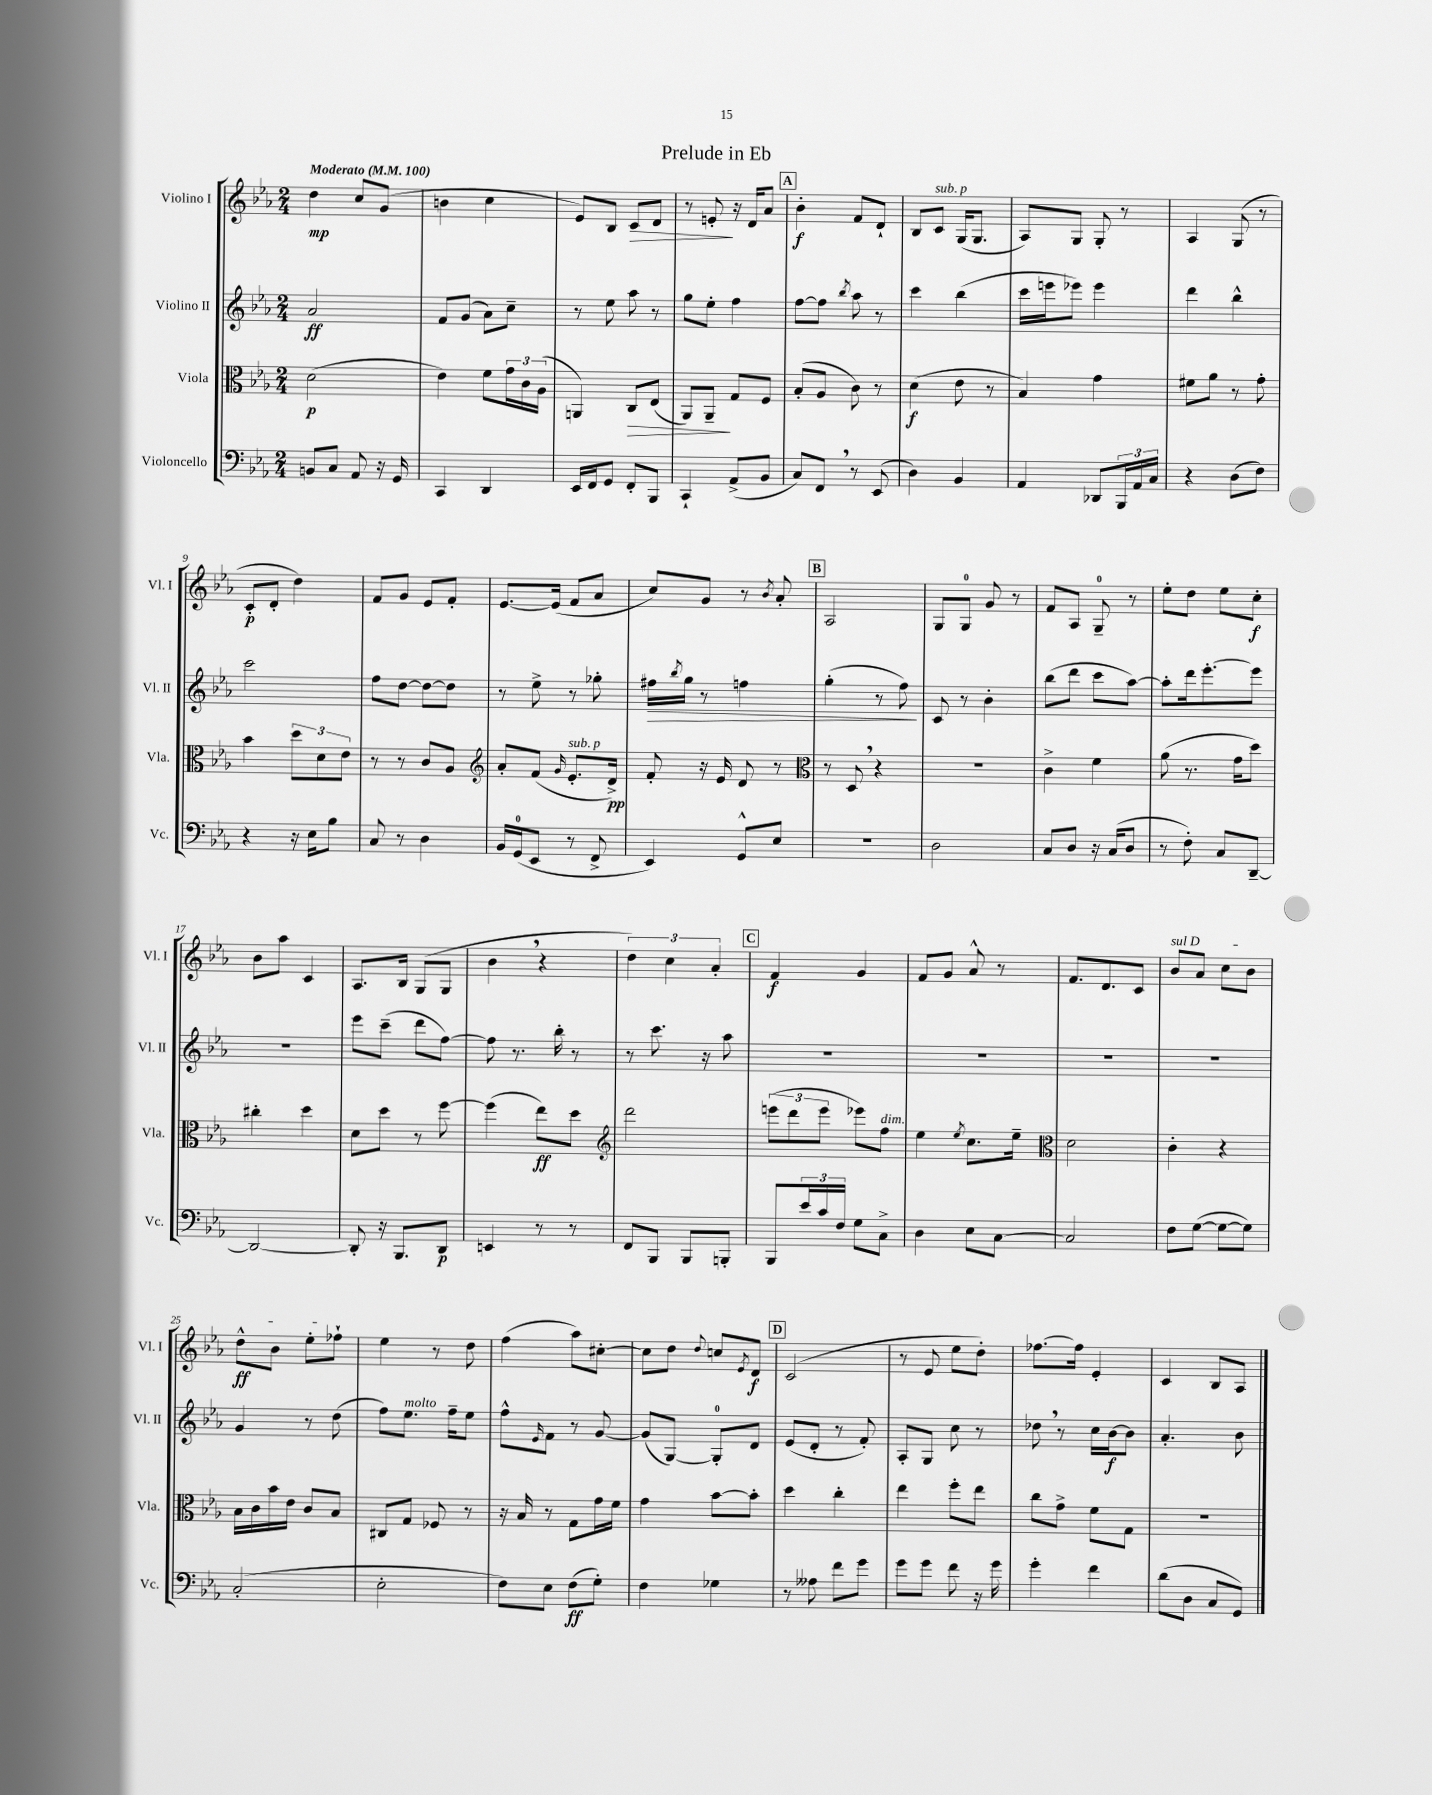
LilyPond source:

\header { title = "Prelude in Eb" }
<<
\new StaffGroup <<
\new Staff = "s0" \with { instrumentName = "Violino I" shortInstrumentName = "Vl. I" } {
    \clef treble \key ees \major \numericTimeSignature \time 2/4 \tempo "Moderato" 4 = 100
    d''4\mp c''8 g'8( |
    b'4 c''4 |
    ees'8) bes8 c'8\> d'8 |
    r8 e'8-.\! r16 d'16 aes'8 |
    \mark \markup { \box "A" } bes'4-.\f f'8 d'8-! |
    bes8 c'8^\markup { \italic "sub. p" } g16( g8. |
    aes8) g8 g8-. r8 |
    aes4 g8( r8 |
    c'8-.\p d'8-. d''4) |
    f'8 g'8 ees'8 f'8-. |
    ees'8.~ ees'16( f'8 aes'8 |
    c''8) g'8 r8 \acciaccatura { bes'8 } aes'8-. |
    \mark \markup { \box "B" } aes2 |
    g8 g8-0 g'8 r8 |
    f'8 aes8 g8-0-- r8 |
    ees''8-. d''8 ees''8 c''8-.\f |
    bes'8 aes''8 c'4 |
    aes8. bes16 g8( g8 |
    bes'4 \breathe r4 |
    \tuplet 3/2 { d''4) c''4 aes'4-. } |
    \mark \markup { \box "C" } f'4\f g'4 |
    f'8 g'8 aes'8-^ r8 |
    f'8. d'8. c'8 |
    \once \override TextSpanner.bound-details.left.text = \markup { \italic "sul D" } bes'8\startTextSpan aes'8 c''8 bes'8 |
    d''8-^\ff bes'8 ees''8-. fes''8-!\stopTextSpan |
    ees''4 r8 d''8 |
    f''4( aes''8) cis''8~-. |
    cis''8 d''8 \appoggiatura { d''8 } c''8 \acciaccatura { ees'8 } d'8\f |
    \mark \markup { \box "D" } c'2( |
    r8 ees'8 ees''8 d''8-.) |
    fes''8.~ fes''16 ees'4-. |
    c'4 bes8 aes8 \bar "|." |
}
\new Staff = "s1" \with { instrumentName = "Violino II" shortInstrumentName = "Vl. II" } {
    \clef treble \key ees \major \numericTimeSignature \time 2/4
    aes'2\ff |
    f'8 g'8( aes'8) c''8-- |
    r8 ees''8 aes''8 r8 |
    g''8 ees''8-. f''4 |
    \mark \markup { \box "A" } f''8~ f''8 \acciaccatura { bes''8 } aes''8 r8 |
    c'''4 bes''4( |
    c'''16 e'''16 ees'''8) ees'''4 |
    d'''4 bes''4-^ |
    c'''2 |
    f''8 d''8~ d''8~ d''8 |
    r8 ees''8-> r8 ges''8-. |
    fis''16\> \acciaccatura { bes''8 } g''16 r8 f''4 |
    \mark \markup { \box "B" } g''4-.( r8 f''8\!) |
    c'8 r8 bes'4-. |
    bes''8( d'''8 c'''8 aes''8~) |
    aes''8-. d'''16 ees'''8.~-. ees'''8 |
    R2 |
    ees'''8 c'''8--( d'''8 f''8~) |
    f''8 r8. bes''16-. r8 |
    r8 c'''8. r16 aes''8 |
    \mark \markup { \box "C" } R2 |
    R2 |
    R2 |
    R2 |
    g'4 r8 d''8( |
    f''8) ees''8.^\markup { \italic "molto" } f''16-- ees''8 |
    f''8-^ \grace { ees'16 } f'8 r8 g'8~ |
    g'8( g8~) g8-0-. d'8 |
    \mark \markup { \box "D" } ees'8( d'8-. r8 f'8-.) |
    aes8-. g8 c''8 r8 |
    des''8 \breathe r8 c''16 bes'16~\f bes'8 |
    aes'4.-. bes'8 \bar "|." |
}
\new Staff = "s2" \with { instrumentName = "Viola" shortInstrumentName = "Vla." } {
    \clef alto \key ees \major \numericTimeSignature \time 2/4
    d'2\p( |
    ees'4) f'8 \tuplet 3/2 { g'16 c'16 aes16( } |
    a,4) c8\> ees8( |
    aes,8) aes,8--\! g8 f8 |
    \mark \markup { \box "A" } bes8-.( aes8 c'8) r8 |
    d'4\f( ees'8 r8 |
    bes4) g'4 |
    fis'8 aes'8 r8 g'8-. |
    bes'4 \tuplet 3/2 { d''8 d'8 ees'8 } |
    r8 r8 c'8 aes8 |
    \clef treble aes'8-. f'8( \grace { g'16 } ees'8.-.^\markup { \italic "sub. p" } d'16->\pp) |
    f'8-. r16 ees'16 d'8 r8 |
    \mark \markup { \box "B" } \clef alto r8 d8 \breathe r4 |
    R2 |
    c'4-> f'4 |
    aes'8( r8. g'16 d''8) |
    cis''4-. d''4 |
    d'8 d''8 r8 f''8~ |
    f''4( ees''8\ff) d''8 |
    \clef treble d'''2 |
    \mark \markup { \box "C" } \tuplet 3/2 { e'''8( d'''8 e'''8 } ees'''8) f''8^\markup { \italic "dim." } |
    ees''4 \acciaccatura { ees''8 } c''8. ees''16-- |
    \clef alto d'2 |
    c'4-. r4 |
    bes16 c'16 bes'16 ees'16 c'8 bes8 |
    cis8 g8 fes8 r8 |
    r16 bes16 r8 g8 g'16 f'16 |
    g'4 bes'8~ bes'8-. |
    \mark \markup { \box "D" } d''4 c''4-. |
    ees''4 f''8-. ees''8 |
    c''8 g'8-> f'8 g8 |
    R2 \bar "|." |
}
\new Staff = "s3" \with { instrumentName = "Violoncello" shortInstrumentName = "Vc." } {
    \clef bass \key ees \major \numericTimeSignature \time 2/4
    b,8 c8 aes,8 r16 g,16 |
    c,4 d,4 |
    ees,16 f,16 g,8 f,8-. bes,,8 |
    c,4-! aes,8->( bes,8 |
    \mark \markup { \box "A" } c8) f,8 \breathe r8 ees,8( |
    d4) bes,4 |
    aes,4 des,8 \tuplet 3/2 { bes,,16 aes,16 c16 } |
    r4 d8( f8) |
    r4 r16 ees16 bes8 |
    c8 r8 d4 |
    bes,16 g,16-0( ees,8 r8 f,8-> |
    ees,4) g,8-^ ees8 |
    \mark \markup { \box "B" } r2 |
    d2 |
    c8 d8 r16 c16( d8 |
    r8 f8-.) c8 d,8~-- |
    d,2~ |
    d,8-. r16 bes,,8. d,8\p |
    e,4 r8 r8 |
    f,8 bes,,8 bes,,8 b,,8-. |
    \mark \markup { \box "C" } bes,,8 \tuplet 3/2 { ees'16 c'16 f16 } g8 c8-> |
    d4 ees8 c8~ |
    c2 |
    f8 g8~( g8~ g8) |
    c2-.( |
    ees2-. |
    f8) ees8 f8\ff( g8-.) |
    f4 ges4 |
    \mark \markup { \box "D" } r8 aeses8 f'8 g'8 |
    g'8 g'8 f'8 r16 g'16 |
    g'4-. f'4 |
    d'8( d8 c8 g,8) \bar "|." |
}
>>
>>
